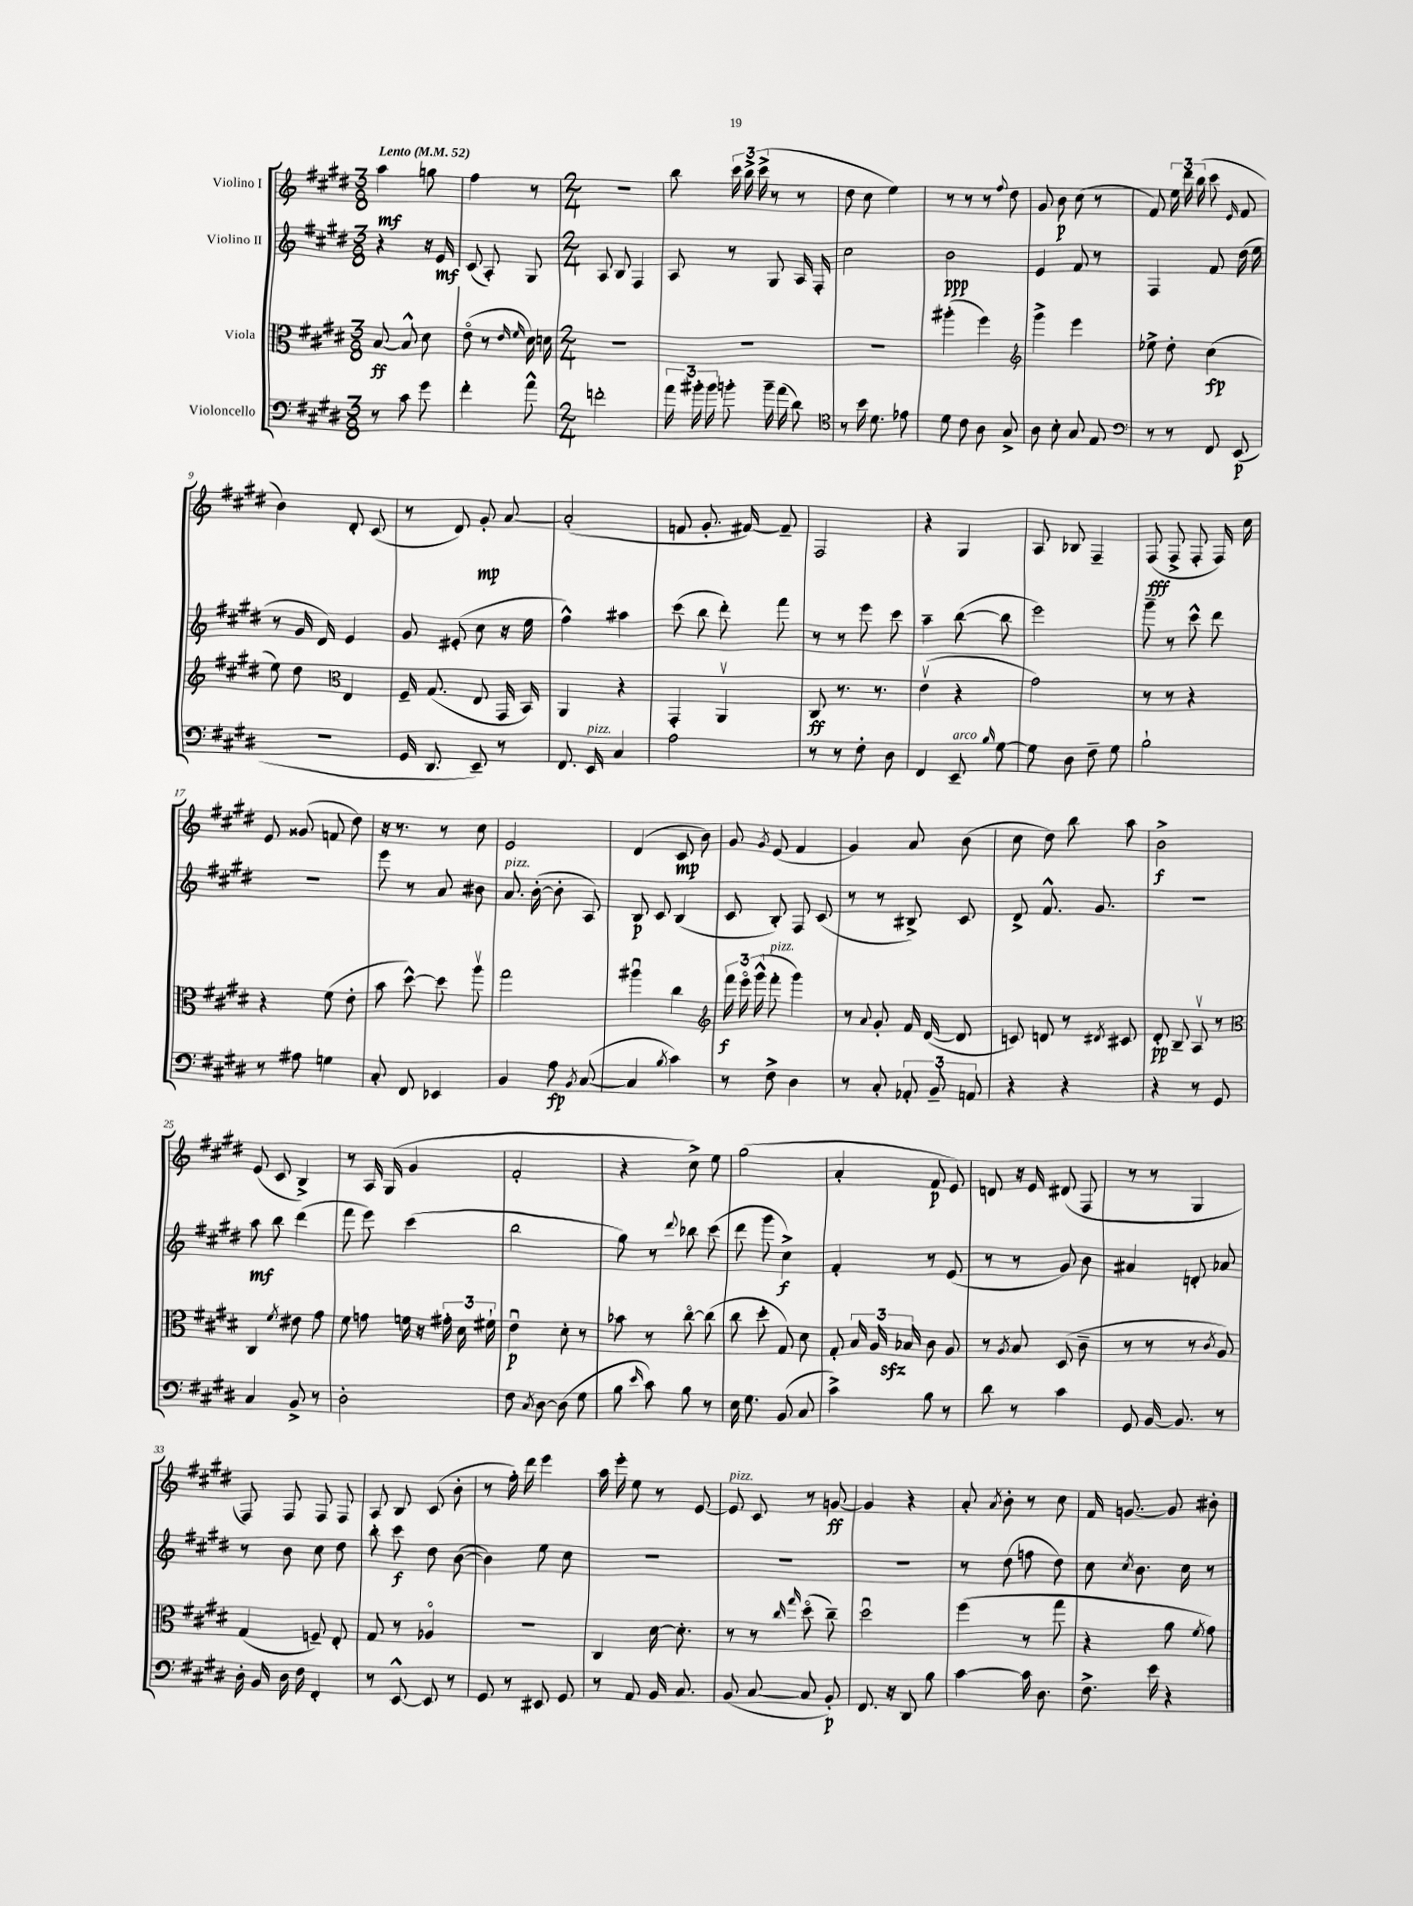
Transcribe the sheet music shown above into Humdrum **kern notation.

**kern	**kern	**kern	**kern
*staff4	*staff3	*staff2	*staff1
*clefF4	*clefC3	*clefG2	*clefG2
*k[f#c#g#d#]	*k[f#c#g#d#]	*k[f#c#g#d#]	*k[f#c#g#d#]
*M3/8	*M3/8	*M3/8	*M3/8
*MM52	*MM52	*MM52	*MM52
8r	[8B	4r	4aa
8c#	8B^^]	.	.
8g#	8d#	16r	8gg
.	.	16e	.
=	=	=	=
4f#'	(8eo	(8c#	4ff#
.	8r	8A')	.
.	16qqe	.	.
.	16qqf#	.	.
8a^^	16d#)	8G#	8r
.	16d	.	.
=	=	=	=
*M2/4	*M2/4	*M2/4	*M2/4
2f'	2r	8A	2r
.	.	8B	.
.	.	4F#	.
=	=	=	=
24a	2r	8A	8bb
24b#'	.	.	.
24b#	.	.	.
8b'	.	8r	24ccc#
.	.	.	24bb^
.	.	.	(24ccc#^
16b~	.	8G#	8r
(16a	.	.	.
8d#)	.	16A	8r
.	.	16F#'	.
=	=	=	=
*clefC4	*	*	*
8r	2r	2cc#	8dd#
16b	.	.	8cc#
8.d#	.	.	.
.	.	.	4ee)
8e-	.	.	.
=	=	=	=
8d#	(4aa#'	2b	8r
8c#	.	.	8r
8A	4ff#)	.	8r
.	.	.	8qqff#
8G#^	.	.	8dd#
=	=	=	=
*	*clefG2	*	*
8A	4ggg#^	4e	8g#
8B'	.	.	8b
8G#	4eee	8f#	(8cc#
8E	.	8r	8r
=	=	=	=
*clefF4	*	*	*
8r	8ee-^	4F#	8f#)
8r	8dd#'	.	24ee
.	.	.	24ddd#
.	.	.	(24bb
8FF#	(4cc#	8f#	8ccc#
.	.	.	16qqe
(8EE	.	(16dd#	8f#
.	.	16ee	.
=	=	=	=
2r	8ee)	8r	4b)
.	8dd#	16g#	.
.	.	16d#)	.
*	*clefC3	*	*
.	4E	4e	8d#'
.	.	.	(8c#
=	=	=	=
16GG#	16F#~	8g#	8r
8.DD#	(8.G#	.	.
.	.	(8e#'	8d#)
8EE~)	8E	8cc#	8g#'
8r	16GG#	16r	[8a
.	16BB)	16ee	.
=	=	=	=
8.FF#	4AA	4ff#^^)	(2a']
16EE	.	.	.
4C#	4r	4aa#	.
=	=	=	=
2A	4GG#'	(8ccc#	8f
.	.	8bb	8.g#'
.	4AAv	8ddd#')	.
.	.	.	[16f#)
.	.	8fff#	8f#~]
=	=	=	=
8r	8C#	8r	2F#
8r	8.r	8r	.
8F#'	.	8eee	.
.	8.r	.	.
8D#	.	8ccc#	.
=	=	=	=
4FF#	(4ev	4aa~	4r
8EE~	4r	([8bb	4G#
16qqB	.	.	.
[8G#	.	8bb]	.
=	=	=	=
8G#]	2g#)	2eee)	8A
8D#	.	.	8B-
8F#~	.	.	4F#~
8G#	.	.	.
=	=	=	=
2B`	8r	8ggg#~	(8F#
.	8r	8r	8F#^
.	4r	8ccc#^^	8F#'
.	.	8ddd#	16F#)
.	.	.	16cc#
=	=	=	=
8r	4r	2r	8e
8A#	.	.	(8g##
4G	(8f#	.	8f
.	8e'	.	8dd#)
=	=	=	=
8C#'	8b	8eee	16r
.	.	.	8.r
8FF#	[8dd#^^)	8r	.
4EE-	8dd#]	8a	8r
.	8aav	8b#	8cc#
=	=	=	=
4BB	2gg#	8.a	2e
.	.	([16b'	.
8A	.	8b']	.
8qBB	.	.	.
([8C#	.	8A)	.
=	=	=	=
4C#]	4aa#u	8B	(4d#
.	.	8c#	.
8qB	.	.	.
4c#)	4cc#	(4B	8c#
.	.	.	8b)
=	=	=	=
*	*clefG2	*	*
8r	24fff#	8c#	8g#
.	24eeeo	.	.
.	(24ggg#^^	.	.
.	.	.	8qg#
8F#^	8fff#'	8B')	(8e
4D#	4ggg#)	8F#	4f#
.	.	(8c#	.
=	=	=	=
8r	8r	8r	4g#)
.	8qqa	.	.
8C#'	8g#'	8r	.
12AA-'	16f#	8B#^)	8a
.	([16d#	.	.
12BB~	.	.	.
.	8d#]	8c#	(8b
12AA	.	.	.
=	=	=	=
4r	8c)	8d#^	8cc#
.	8d	8.f#^^	8dd#)
4r	8r	.	8bb
.	.	8.g#	.
.	8qd#	.	.
.	8c#	.	8aa
=	=	=	=
4r	8d#'	2r	2b^
.	8B~	.	.
8r	8Av	.	.
8GG#	8r	.	.
=	=	=	=
*	*clefC3	*	*
4C#	4C#	8aa	(8e
.	.	8bb	8c#
.	8qf#	.	.
8BB^	8e#	(4ddd#	4B^)
8r	8g#	.	.
=	=	=	=
2D#'	8f#	8fff#	8r
.	8g	8eee)	16A
.	.	.	(16G#
.	16f	(4ccc#	4g#
.	16r	.	.
.	24g#'	.	.
.	24d#	.	.
.	24f#`	.	.
=	=	=	=
8F#	4eu	2bb	2f#'
8qC#	.	.	.
[8D#	.	.	.
(8D#]	8d#'	.	.
8G#	8r	.	.
=	=	=	=
8B	8b-	8gg#)	4r
16qqe	.	.	.
8c#)	8r	8r	.
.	.	8qqddd#	.
8B	[8cc#o	8bb-	8cc#^)
8r	(8cc#]	(8ccc#	8ee
=	=	=	=
16E	8cc#	8ddd#	(2gg#
8.G#	.	.	.
.	8dd#'	8ggg#	.
(8BB	8G#)	4cc#^)	.
8C#	8d#	.	.
=	=	=	=
4c#^)	8G#'	4f#'	4a'
.	24B	.	.
.	24A	.	.
.	24B-	.	.
8B	8c#	8r	8f#
8r	8A	(8e	8e)
=	=	=	=
8d#	8r	8r	8d
.	8qA	.	.
8r	8B	8r	16r
.	.	.	16e
4c#	(8D#	8g#)	(8d#
.	8c#~	8b	8F#
=	=	=	=
8GG#	8r	4a#	8r
[16BB	8r	.	8r
8.BB]	.	.	.
.	8r	8d'	4G#
.	8qc#	.	.
8r	8A)	8a-	.
=	=	=	=
16D#'	(4G#	8r	8F#)
16BB	.	.	.
16D#	.	8b	8F#
16F#	.	.	.
4FF#'	8F~)	8cc#	8F#
.	8E'	8dd#	8F#
=	=	=	=
8r	8G#	8bb'	8A
[8EE^^	8r	8ccc#	8B
8EE]	4A-o	8dd#	(8c#
8r	.	([8b	8b'
=	=	=	=
8GG#	2r	4b])	8r
8r	.	.	16ff#')
.	.	.	16ddd#
8EE#	.	8ee	4eee
8GG#	.	8cc#	.
=	=	=	=
8r	4C#	2r	16aa
.	.	.	16eee'
8AA	.	.	8ee
16BB	[16d#	.	8r
8.C#	8.d#']	.	.
.	.	.	[8e
=	=	=	=
(8BB	8r	2r	8e]
[8C#	8r	.	8c#
.	16qqcc#	.	.
.	16qqgg#	.	.
8C#]	(8dd#o	.	8r
8BB')	8cc#~)	.	[8g
=	=	=	=
8.FF#	2dd#u	2r	4g]
16r	.	.	.
8DD#	.	.	4r
8B	.	.	.
=	=	=	=
[4c#	(4ff#	8r	8a'
.	.	.	8qa
.	.	(8dd#	8b'
16c#]	8r	8ff	8r
8.D#	.	.	.
.	8gg#	8dd#)	8cc#
=	=	=	=
8.F#^	4r	8cc#	16f#
.	.	.	[8.g
.	.	8qcc#	.
.	.	8.b	.
16e	.	.	.
4r	8a	.	8g]
.	.	16cc#	.
.	8qf#	.	.
.	8g#)	8r	8b#'
==	==	==	==
*-	*-	*-	*-
